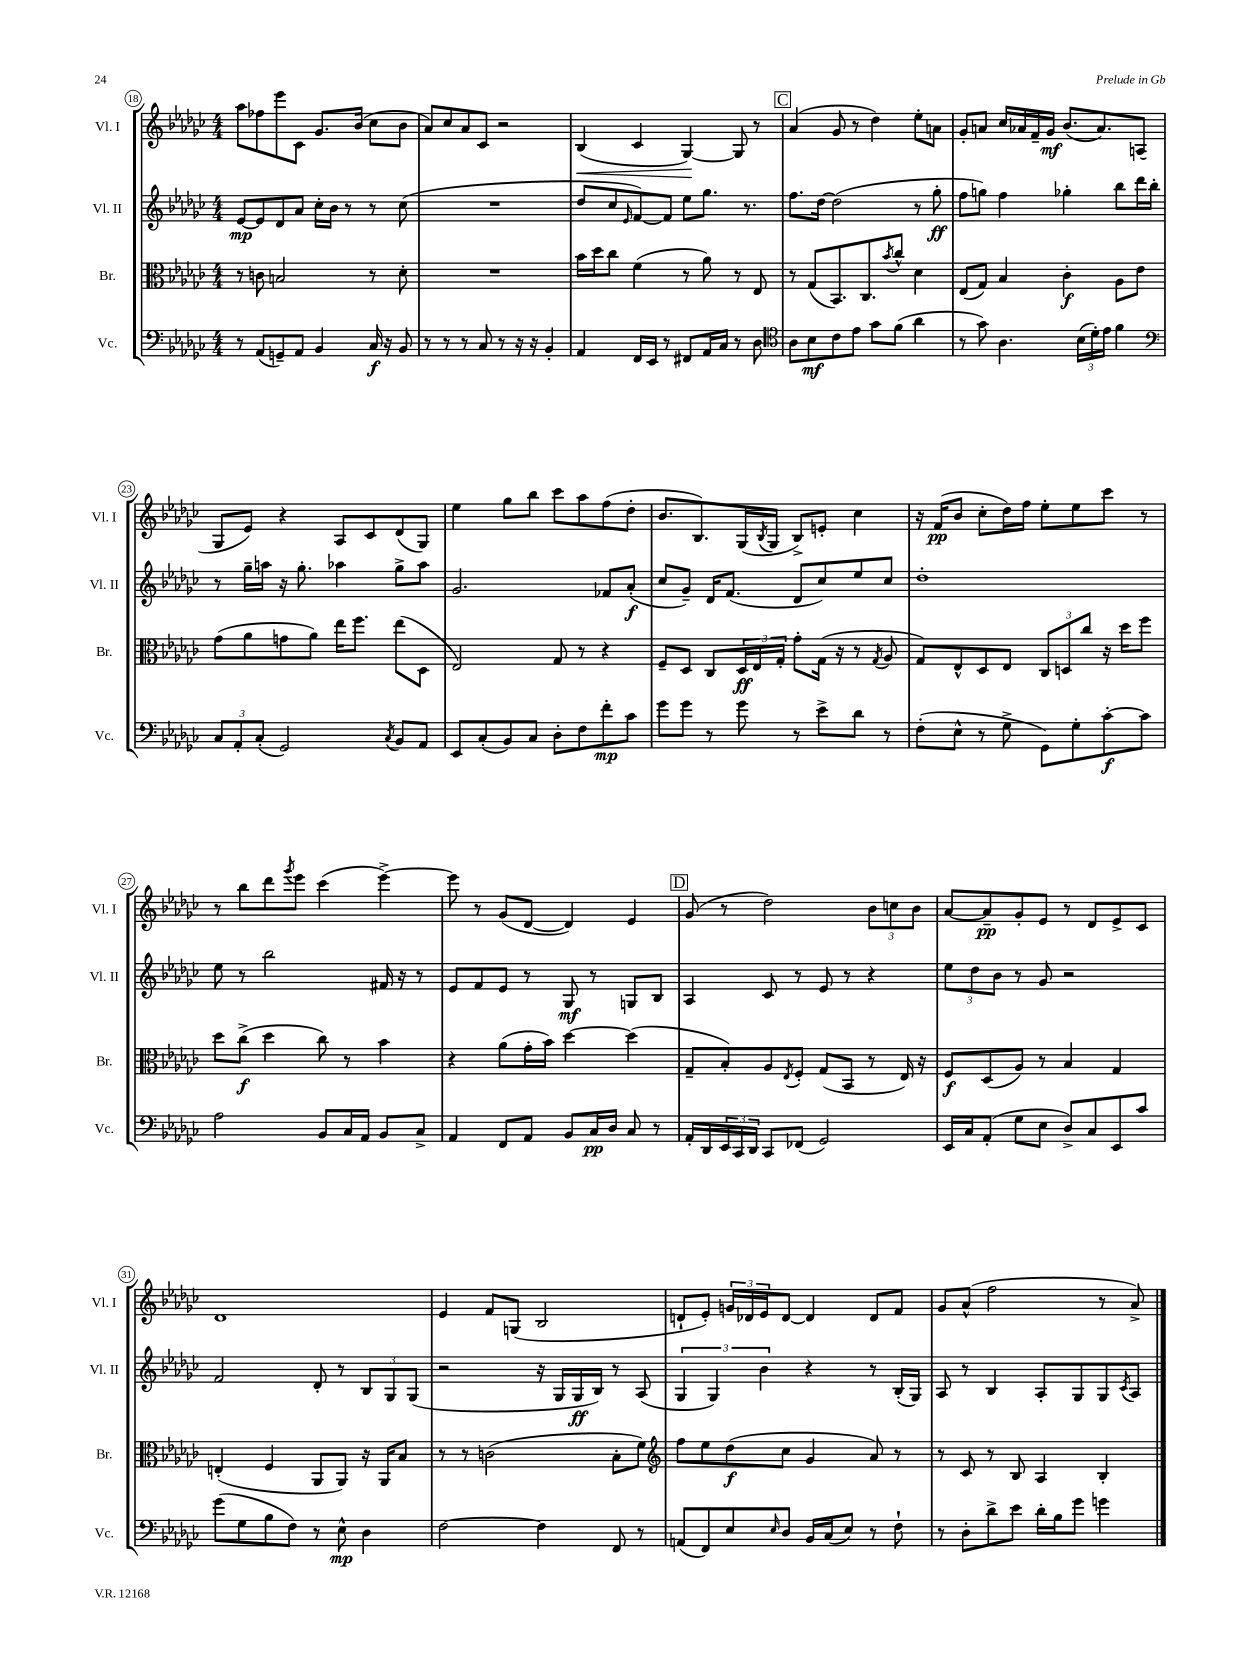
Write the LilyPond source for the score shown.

<<
\new StaffGroup <<
\new Staff = "s0" \with { instrumentName = "Vl. I" shortInstrumentName = "Vl. I" } {
    \clef treble \key ges \major \numericTimeSignature \time 4/4
    aes''8 fes''8 ees'''8 ces'8 ges'8. bes'16( ces''8 bes'8 |
    aes'8) ces''8 aes'8 ces'8 r2 |
    bes4\<( ces'4 ges4~\!) ges8 r8 |
    \mark \markup { \box "C" } aes'4( ges'8 r8 des''4) ees''8-. a'8 |
    ges'8-. a'8 ces''16 aes'16 f'16-- ges'16\mf bes'8.( aes'8.) a8( |
    ges8 ees'8) r4 aes8 ces'8 des'8( ges8) |
    ees''4 ges''8 bes''8 ces'''8 aes''8 f''8( des''8-. |
    bes'8. bes8.) ges16( \acciaccatura { bes8 } ges16 bes8->) e'8-. ces''4 |
    r16 f'16\pp( bes'8 ces''8-. des''16) f''16 ees''8-. ees''8 ces'''8 r8 |
    r8 bes''8 des'''8 \acciaccatura { ges'''8 } ees'''8 ces'''4( ees'''4~->) |
    ees'''8 r8 ges'8( des'8~ des'4) ees'4 |
    \mark \markup { \box "D" } ges'8( r8 des''2) \tuplet 3/2 { bes'8 c''8 bes'8 } |
    aes'8~ aes'8--\pp ges'8-. ees'8 r8 des'8 ees'8-> ces'8 |
    des'1 |
    ees'4 f'8 g8( bes2 |
    d'8-! ees'8-.) \tuplet 3/2 { g'16 des'16 ees'16 } des'8~ des'4 des'8 f'8 |
    ges'8 aes'8-^( f''2 r8 aes'8->) \bar "|." |
}
\new Staff = "s1" \with { instrumentName = "Vl. II" shortInstrumentName = "Vl. II" } {
    \clef treble \key ges \major \numericTimeSignature \time 4/4
    ees'8~\mp ees'8 des'8 aes'8 ces''16-. bes'16 r8 r8 ces''8( |
    R1 |
    des''8 ces''8 \grace { ees'16 } f'8~) f'8 ees''8 ges''8. r8. |
    \mark \markup { \box "C" } f''8. des''16~ des''2( r8 ges''8-.\ff |
    f''8 g''8) f''4 ges''4-. bes''8 des'''16 bes''16-. |
    r8 ges''16-- a''16 r16 ges''8.-. aes''4 ges''8-> aes''8 |
    ges'2. fes'8 aes'8-.\f( |
    ces''8 ges'8--) des'16 f'8.( des'8 ces''8) ees''8 ces''8 |
    des''1-. |
    ees''8 r8 bes''2 fis'16 r16 r8 |
    ees'8 f'8 ees'8 r8 ges8\mf r8 g8 bes8 |
    \mark \markup { \box "D" } aes4 ces'8 r8 ees'8 r8 r4 |
    \tuplet 3/2 { ees''8 des''8 bes'8 } r8 ges'8 r2 |
    f'2 des'8-. r8 \tuplet 3/2 { bes8 ges8 ges8( } |
    r2 r16 ges16 ges16\ff bes16) r8 aes8( |
    \tuplet 3/2 { ges4 ges4) bes'4 } r4 r8 bes16-.( ges16) |
    aes8 r8 bes4 aes8-. ges8 ges8 \acciaccatura { ces'8 } aes8 \bar "|." |
}
\new Staff = "s2" \with { instrumentName = "Br." shortInstrumentName = "Br." } {
    \clef alto \key ges \major \numericTimeSignature \time 4/4
    r8 c'8 b2 r8 des'8-. |
    R1 |
    bes'16 des''16 ces''8 f'4( r8 aes'8) r8 ees8 |
    \mark \markup { \box "C" } r8 ges8( bes,8.) ces8. \acciaccatura { bes'8 } ces''8-^ des'4 |
    ees8( ges8) bes4 ces'4-.\f aes8 ees'8 |
    ges'8( aes'8 g'8 aes'8) ees''16 f''8. ees''8( des8 |
    ees2) ges8 r8 r4 |
    f8-- des8 ces8 \tuplet 3/2 { des16\ff ees16 ges16-. } ges'8-. ges16( r16 r8 \acciaccatura { ges8 } aes8 |
    ges8) ees8-^ des8 ees8 \tuplet 3/2 { ces8 d8 ces''8 } r16 des''16 f''8 |
    des''8 ces''8->\f( des''4 ces''8) r8 bes'4 |
    r4 aes'8( ges'16-. bes'16) des''4~ des''4( |
    \mark \markup { \box "D" } ges8-- bes8-.) aes8 \acciaccatura { ees8 } f8-. ges8( bes,8 r8 ees16) r16 |
    f8\f des8( aes8) r8 bes4 ges4 |
    e4-.( f4 aes,8 aes,8) r16 aes,16 bes8 |
    r8 r8 c'2( bes8-. f'8) |
    \clef treble f''8 ees''8 des''8\f( ces''8 ges'4 aes'8) r8 |
    r8 ces'8 r8 bes8 aes4 bes4-. \bar "|." |
}
\new Staff = "s3" \with { instrumentName = "Vc." shortInstrumentName = "Vc." } {
    \clef bass \key ges \major \numericTimeSignature \time 4/4
    r8 aes,8( g,8--) aes,8 bes,4 ces16\f r16 bes,8 |
    r8 r8 r8 ces8 r8 r16 r16 bes,4-. |
    aes,4 f,16 ees,16 r8 fis,8 aes,16 ces16 r8 des8 |
    \mark \markup { \box "C" } \clef tenor aes8 bes8\mf ces'8 ees'8 ges'8 f'8( aes'4 |
    r8 ges'8) aes4. \tuplet 3/2 { bes16( des'16-.) ees'16 } f'4 |
    \clef bass \tuplet 3/2 { ces8 aes,8-. ces8-.( } ges,2) \acciaccatura { ces8 } bes,8 aes,8 |
    ees,8 ces8-.( bes,8) ces8 des8-. f8 f'8-.\mp ces'8 |
    ges'8 ges'8 r8 ges'8 r8 ees'8-> des'8 r8 |
    f8-.( ees8-^ r8 ges8-> ges,8) ges8-. ces'8~-.\f ces'8 |
    aes2 bes,8 ces16 aes,16 bes,8 ces8-> |
    aes,4 f,8 aes,8 bes,8 ces16\pp des16 ces8 r8 |
    \mark \markup { \box "D" } aes,16-. des,16 \tuplet 3/2 { ees,16 ces,16 des,16 } ces,8 fes,8( ges,2) |
    ees,16 ces16 aes,8-.( ges8 ees8 des8->) ces8 ees,8 ces'8 |
    ges'8( ges8 bes8 f8) r8 ees8-^\mp des4 |
    f2~ f4 f,8 r8 |
    a,8( f,8) ees8 \grace { ees16 } des8 bes,16 ces16( ees8) r8 f8-! |
    r8 des8-. des'8-> ees'8 des'16-. bes16 ges'8 g'4 \bar "|." |
}
>>
>>
\layout { \context { \Score currentBarNumber = #18 \override BarNumber.stencil = #(make-stencil-circler 0.1 0.3 ly:text-interface::print) } }
